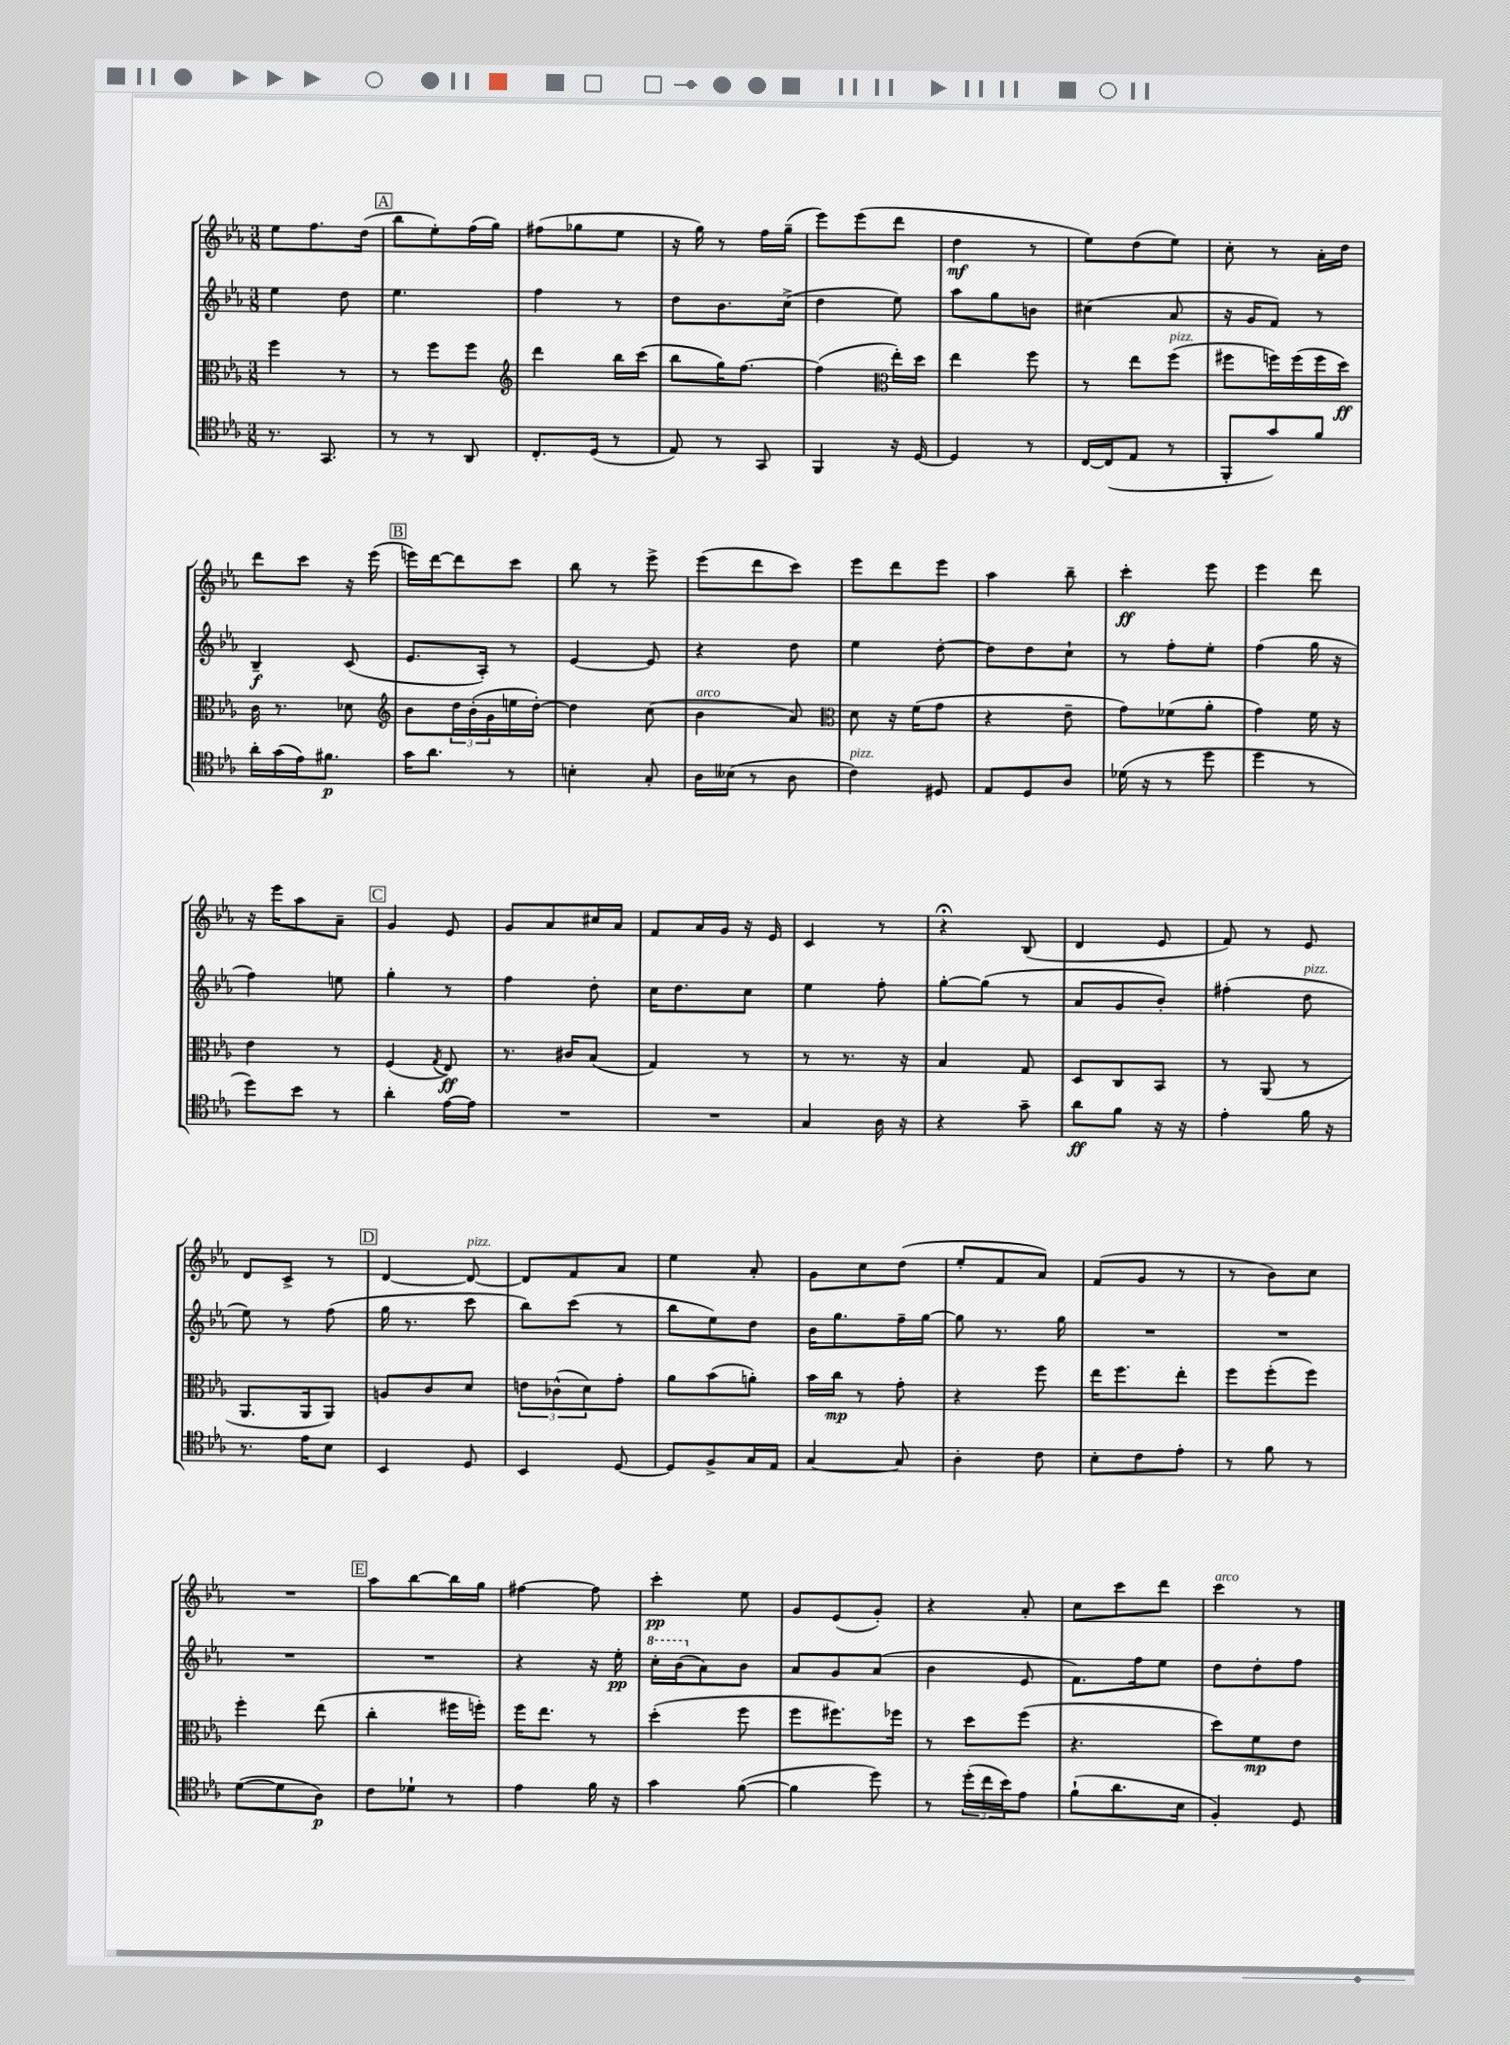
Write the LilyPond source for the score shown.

<<
\new StaffGroup <<
\new Staff = "s0" {
    \clef treble \key ees \major \numericTimeSignature \time 3/8
    ees''8 f''8. d''16( |
    \mark \markup { \box "A" } bes''8 ees''8-.) f''16( g''16) |
    fis''8( ges''8 ees''8 |
    r16 g''16) r8 f''16 g''16--( |
    ees'''8) ees'''8( d'''8 |
    d''4\mf r8 |
    ees''8) d''8( ees''8) |
    c''8-. r8 aes'16-. d''16 |
    d'''8 c'''8 r16 ees'''16( |
    \mark \markup { \box "B" } e'''16) d'''16~ d'''8 c'''8 |
    bes''8 r8 ees'''8-> |
    ees'''8( d'''8 c'''8) |
    ees'''8 d'''8 ees'''8 |
    aes''4 bes''8-- |
    c'''4-.\ff ees'''8 |
    ees'''4 d'''8 |
    r16 ees'''16 aes''8 aes'8-- |
    \mark \markup { \box "C" } g'4 ees'8 |
    g'8 aes'8 cis''16 aes'16 |
    f'8 aes'16 g'16 r16 ees'16 |
    c'4 r8 |
    r4\fermata bes8( |
    d'4 ees'8 |
    f'8) r8 ees'8 |
    d'8 c'8-> r8 |
    \mark \markup { \box "D" } d'4~ d'8~^\markup { \italic "pizz." } |
    d'8 f'8 aes'8 |
    ees''4 aes'8-. |
    g'8 c''8 d''8( |
    ees''8-. f'8 aes'8) |
    f'8( g'8 r8 |
    r8 bes'8) c''8 |
    R4. |
    \mark \markup { \box "E" } aes''8 bes''8~ bes''16 g''16 |
    fis''4~ fis''8 |
    c'''4-.\pp ees''8 |
    g'8 ees'8( g'8-.) |
    r4 aes'8-. |
    c''8 c'''8 d'''8 |
    c'''4^\markup { \italic "arco" } r8 \bar "|." |
}
\new Staff = "s1" {
    \clef treble \key ees \major \numericTimeSignature \time 3/8
    ees''4 d''8 |
    \mark \markup { \box "A" } ees''4. |
    f''4 r8 |
    d''8 bes'8. c''16->( |
    d''4 ees''8) |
    aes''8 g''8 b'8 |
    cis''4( aes'8 |
    r16 g'16 f'8) r8 |
    bes4--\f c'8( |
    \mark \markup { \box "B" } ees'8. aes16-.) r8 |
    ees'4~ ees'8 |
    r4 d''8 |
    ees''4 d''8~-. |
    d''8 d''8 c''8-! |
    r8 f''8-. ees''8-. |
    f''4( g''16 r16 |
    f''4) e''8 |
    \mark \markup { \box "C" } g''4-. r8 |
    f''4 d''8-. |
    c''16 d''8. c''8 |
    ees''4 f''8-. |
    g''8~-. g''8( r8 |
    aes'8 g'8 bes'8-.) |
    fis''4-.( d''8^\markup { \italic "pizz." } |
    ees''8) r8 f''8( |
    \mark \markup { \box "D" } g''16 r8. c'''8 |
    bes''8) c'''8( r8 |
    bes''8 ees''8) d''8 |
    bes'16 g''8. f''16-- g''16~ |
    g''8 r8. g''16 |
    R4. |
    R4. |
    R4. |
    \mark \markup { \box "E" } R4. |
    r4 r16 ees''16-.\pp |
    \ottava #1 c'''16-. bes''16( \ottava #0 aes'8) bes'8 |
    aes'8 g'8 aes'8( |
    bes'4 ees'8 |
    f'8.) f''16 ees''8 |
    d''8 d''8-. f''8 \bar "|." |
}
\new Staff = "s2" {
    \clef alto \key ees \major \numericTimeSignature \time 3/8
    f''4 r8 |
    \mark \markup { \box "A" } r8 f''8 f''8 |
    \clef treble d'''4 bes''16 c'''16( |
    bes''8 g''16) f''8.~ |
    f''4( \clef alto ees''16-.) d''16 |
    ees''4 f''8 |
    r8 ees''8 f''8^\markup { \italic "pizz." }( |
    fis''8 f''16) f''16( f''16 d''16\ff) |
    c'16 r8. des'8 |
    \mark \markup { \box "B" } \clef treble bes'8 \tuplet 3/2 { d''16 bes'16-.( g'16 } e''16 d''16~-.) |
    d''4 c''8( |
    bes'4^\markup { \italic "arco" } aes'8) |
    \clef alto d'8 r16 f'16( g'8 |
    r4 ees'8-- |
    g'8) fes'8( aes'8-. |
    g'4) f'16 r16 |
    ees'4 r8 |
    \mark \markup { \box "C" } f4( \acciaccatura { g8 } ees8\ff) |
    r8. cis'16 bes8( |
    g4) r8 |
    r8 r8. r16 |
    bes4 g8 |
    d8 c8 bes,8 |
    r8 aes,8( r8 |
    aes,8. aes,16 aes,8) |
    \mark \markup { \box "D" } a8 c'8 d'8 |
    \tuplet 3/2 { e'8 ces'8-^( d'8) } g'8-. |
    aes'8 bes'8( a'8-.) |
    bes'16 c''16\mp r8 g'8-. |
    r4 f''8 |
    ees''16 f''8. ees''8-. |
    f''8 f''8-.( f''8) |
    f''4-. ees''8( |
    \mark \markup { \box "E" } c''4-. fis''16 f''16-.) |
    f''16 ees''8. r8 |
    d''4-.( f''8 |
    f''8 fis''8.) fes''16 |
    r8 d''8 f''8( |
    r4. |
    d''8) f'8\mp ees'8 \bar "|." |
}
\new Staff = "s3" {
    \clef tenor \key ees \major \numericTimeSignature \time 3/8
    r8. g,8. |
    \mark \markup { \box "A" } r8 r8 aes,8 |
    c8.-. d16( r8 |
    ees8) r8 g,8 |
    f,4 r16 d16~ |
    d4 r8 |
    c16~ c16( ees8 r8 |
    f,8-. g'8) f'8 |
    aes'16-. g'16( ees'16) fis'8.\p |
    \mark \markup { \box "B" } g'16 aes'8. r8 |
    b4-. g8-. |
    aes16 beses16( r8 aes8 |
    c'4^\markup { \italic "pizz." }) dis8 |
    ees8 d8 aes8 |
    des'16( r16 r8 d''8 |
    d''4 r8 |
    d''8) bes'8 r8 |
    \mark \markup { \box "C" } aes'4-. ees'16~ ees'16 |
    R4. |
    R4. |
    g4 aes16 r16 |
    r4 g'8-- |
    aes'8\ff f'8 r16 r16 |
    ees'4-. f'16 r16 |
    r8. ees'16 bes8 |
    \mark \markup { \box "D" } bes,4 d8 |
    bes,4 d8~ |
    d8 f8-> g16 ees16 |
    g4~ g8 |
    aes4-. c'8 |
    bes8-. c'8 ees'8-. |
    r8 f'8 r8 |
    d'8~( d'8 aes8\p) |
    \mark \markup { \box "E" } c'8 des'8-! r8 |
    ees'4 f'16 r16 |
    g'4 f'8~( |
    f'4 d''8) |
    r8 \tuplet 3/2 { d''16-.( c''16 bes'16) } ees'8 |
    f'8-!( aes'8. bes16 |
    f4-.) d8 \bar "|." |
}
>>
>>
\layout { \context { \Score \remove "Bar_number_engraver" } }
